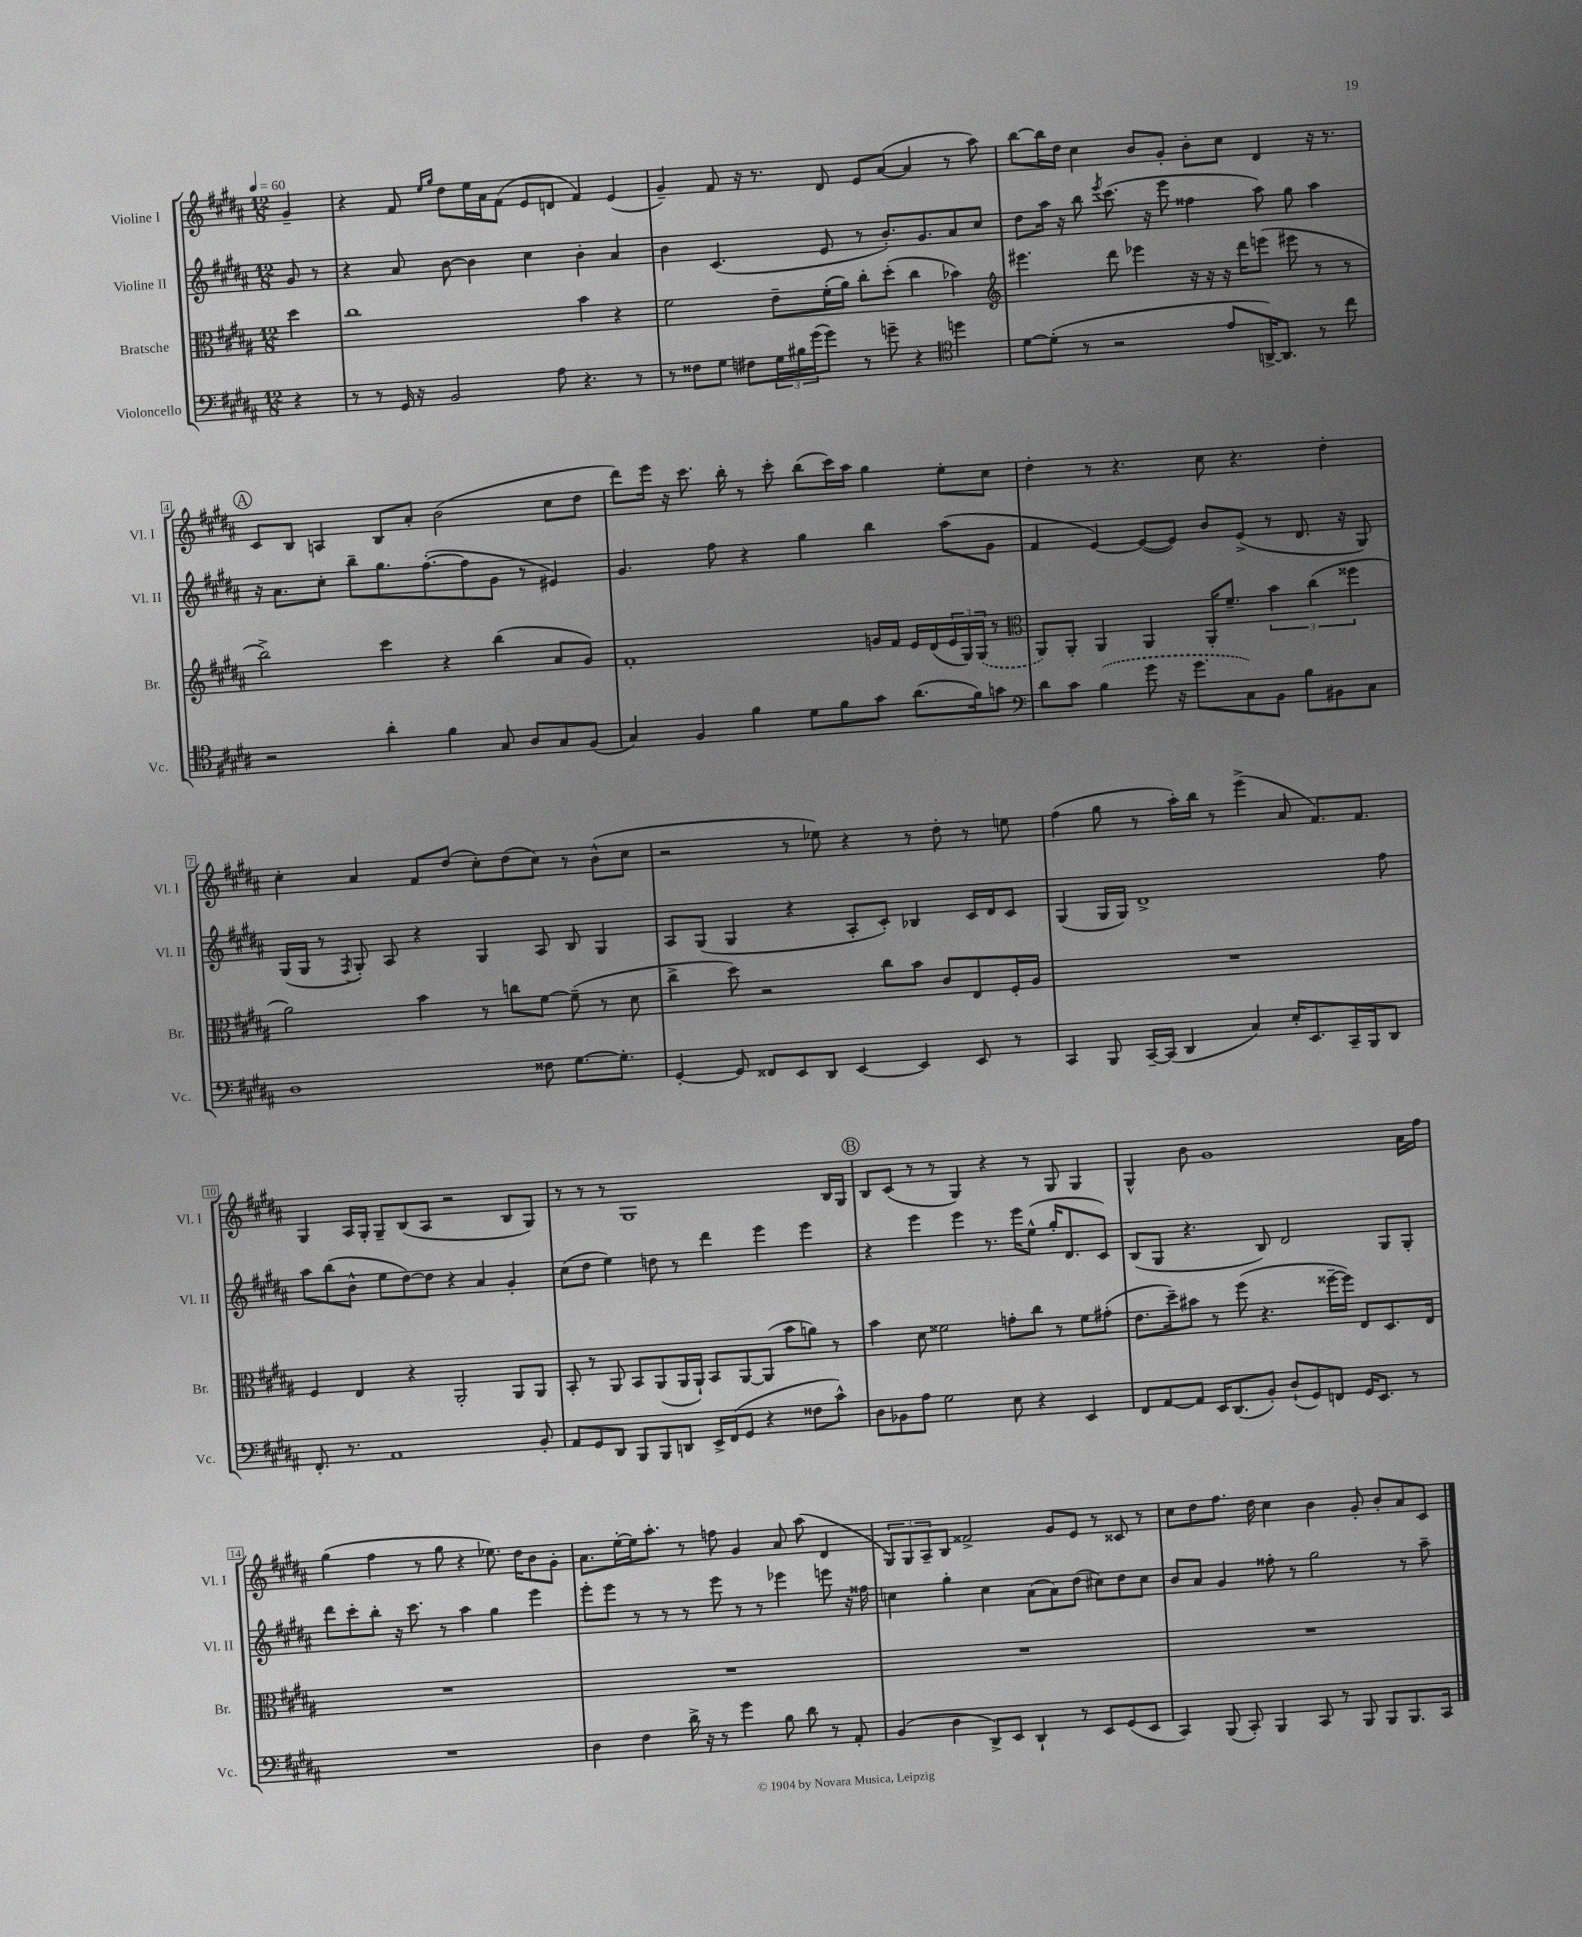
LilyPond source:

<<
\new StaffGroup <<
\new Staff = "s0" \with { instrumentName = "Violine I" shortInstrumentName = "Vl. I" } {
    \clef treble \key b \major \numericTimeSignature \time 12/8 \partial 4 \tempo 4 = 60
    gis'4-- |
    r4 fis'8 \grace { e''16 gis''16 } dis''8 e''16 ais'16 fis'8( e'8 d'8 fis'4) e'4( |
    gis'4--) fis'8 r16 r8. dis'8 e'8 ais'8~( ais'4 r8 ais''8) |
    b''8~ b''16 dis''16 cis''4 b'8 gis'8-. b'8-. cis''8 dis'4 r16 r8. |
    \mark \markup { \circle "A" } cis'8 b8 a4 b8 ais'8-. b'2( cis''8 dis''8 |
    dis'''8) e'''16 r16 cis'''8. b''16-. r8 cis'''8-. b''8( cis'''16) ais''16 gis''4 e''8-. cis''8 |
    dis''4-. r8 r4. cis''8 r4. dis''4-. |
    cis''4-. ais'4 fis'8 dis''8( cis''8-.) dis''8( cis''8) r8 b'8-^( cis''8 |
    r2 r8 ees''8) r4 r8 dis''8-. r8 e''8 |
    fis''4( gis''8 r8 ais''16-.) b''16 r8 e'''4->( ais'8 fis'8.) fis'8. |
    gis4 ais16 gis16-. gis8-- b8( ais8 r2 b8 gis8) |
    r8 r8 r8 gis1 b16 gis16 |
    \mark \markup { \circle "B" } b8 cis'8( r8 r8 gis4) r4 r8 gis8 gis4 |
    gis4-^ b'8 gis'1 ais'16 fis''16 |
    gis''4( fis''4 r8 gis''8 r4 ees''8.) dis''16 b'8 gis'8-. |
    ais'8. e''16~-. e''16 ais''8.-. r8 f''8 gis'4 ais'8 ais''8( dis'4 |
    \tuplet 3/2 { gis8) gis8 ais8-- } b8 fisis'2-> gis'8 e'8 r8 cisis'8 r8 |
    cis''8 dis''8 fis''8. dis''16 cis''4 b'4 gis'8-. b'8-. ais'8 cis'8 \bar "|." |
}
\new Staff = "s1" \with { instrumentName = "Violine II" shortInstrumentName = "Vl. II" } {
    \clef treble \key b \major \numericTimeSignature \time 12/8 \partial 4
    gis'8 r8 |
    r4 ais'8 b'8~ b'4 cis''4 b'4-. ais'4 |
    b'4 cis'4.( e'8 r8 b'8.-.) gis'8. ais'8 cis''8 |
    dis''8 ais''16 r16 b''8 \acciaccatura { e'''8 } cis'''8.( r16 e'''8 fisis''4 ais''8) gis''8 ais''4 |
    \mark \markup { \circle "A" } r16 ais'8. cis''8-. b''8-- gis''8. fis''8.~-.( fis''8 gis'8 r8 eis'4) |
    gis'4. fis''8 r4 gis''4 b''4 ais''8( gis'8 |
    fis'4 e'4~) e'8~( e'8) b'8 e'8->( r8 dis'8. r16 gis8) |
    gis16( gis16 r8 \acciaccatura { fis8 } gis8-.) ais8 r4 gis4 ais8 b8 gis4 |
    ais8 gis8( gis4 r4 ais8-. cis'8-.) bes4 cis'16 dis'16 cis'8 |
    gis4( gis16 gis16) dis'1-> fis''8 |
    ais''8 b''8( b'8-^ e''8 dis''8~) dis''8 r4 ais'4 gis'4-. |
    cis''8( dis''8 e''4) d''8 r8 dis'''4 e'''4 e'''4 |
    \mark \markup { \circle "B" } r4 e'''4 e'''4 r8. e'''16 e''8-^( gis''16-. dis'8. cis'8) |
    b8( gis8 r4. b8) dis'2 gis8 gis8-. |
    dis'''8 cis'''8-. b''8-. r16 cis'''8. r8 ais''4 gis''4 e'''4 |
    e'''8-. e'''8 r8 r8 r8 e'''8 r8 r8 ees'''4 e'''8 r16 fisis''16 |
    c''4 gis''4-. c''4 ais'8( ais'8) dis''8( cis''8) dis''8 cis''8 |
    b'8 ais'8 gis'4 fisis''8-. r8 gis''2 r8 ais''8-- \bar "|." |
}
\new Staff = "s2" \with { instrumentName = "Bratsche" shortInstrumentName = "Br." } {
    \clef alto \key b \major \numericTimeSignature \time 12/8 \partial 4
    dis''4 |
    cis''1 b'4 r4 |
    fis'2 e'8-- fis'16-.( ais'16) cis''8-. dis''8-.( cis''4 bes'4) |
    \clef treble eis'''4. dis'''8 ees'''4 r16 r16 r16 dis'''16 e'''8( eis'''8 r8 r8 |
    \mark \markup { \circle "A" } b''2->) cis'''4 r4 b''4( ais'8 gis'8) |
    fis'1-. g'16 fis'16 e'16 dis'16( \tuplet 3/2 { e'16 gis16) \once \slurDashed gis16( } r8 |
    \clef alto ais,8) ais,8-. ais,4 ais,4 ais,16-. fis'8.-- \tuplet 3/2 { b'4 cis''4( fisis''4 } |
    ais'2) b'4 r8 c''8 fis'8~ fis'8--( r8 dis'8 |
    cis''4-> dis''8) r2 cis''8 b'8 cis'8 e8 fis16-. ais16 |
    R1. |
    fis4 e4 r4 ais,2-. ais,8 ais,8 |
    b,8-. r8 ais,8 b,8 ais,8( ais,16 ais,16-!) b,8 ais,8~ ais,8( b'8 a'8) r8 |
    \mark \markup { \circle "B" } b'4 dis'8 fisis'2 g'8-. cis''8 r8 fisis'8 gis'8-.( |
    e'8. dis''16--) bis'8 r8 fis''8( r4. fisis''16~-- fisis''16) e8 dis8. e16 |
    R1. |
    R1. |
    R1. |
    R1. \bar "|." |
}
\new Staff = "s3" \with { instrumentName = "Violoncello" shortInstrumentName = "Vc." } {
    \clef bass \key b \major \numericTimeSignature \time 12/8 \partial 4
    r4 |
    r8 r8 gis,16 r16 b,2 ais8 r4. r8 |
    r8 fisis8 gis8 fis8 \tuplet 3/2 { gis16 bis16 gis'16( } gis'8) r8 g'8-- r4 \clef tenor d''4 |
    dis'8~ dis'8-.( r8 r2 e'8 a,16~->) a,8. r8 cis''8 |
    \mark \markup { \circle "A" } r2 ais'4-. fis'4 gis8 ais8 gis8 fis8( |
    gis4) fis4 fis'4 dis'8 fis'8 gis'8 ais'8.( fis'16) g'8 |
    \clef bass dis'8 cis'8 \once \slurDashed b4( gis'8 r16 gis'8. cis8) b,8 b8 bis,8 cis8 |
    dis1 fisis8 gis8.~ gis8.-. |
    gis,4~-. gis,8 fisis,8 e,8 dis,8 e,4~ e,4 e,8 r8 |
    cis,4 b,,8 cis,16~-- cis,16( dis,4 cis4) e16-. e,8. cis,16-- b,,16 dis,8 |
    fis,8.-. r8. ais,1 b,8-. |
    ais,8 gis,8 dis,8 b,,8 b,,8 d,8 e,16-> fis,16( gis,8 r4 fisis8 cis'8-^) |
    \mark \markup { \circle "B" } dis8 bes,8 ais8 gis2 e8 r4 e,4 |
    fis,8 ais,8~ ais,8 e,16 dis,8.( b,8-.) dis8-!( gis,8) f,8 gis,16 e,8. r8 |
    R1. |
    dis4 fis4 dis'16-> r16 r8 gis'4 b8 dis'8 r8 ais,8-. |
    b,4( dis4 dis,8->) e,8 dis,4-! r8 e,8 gis,8( e,8 |
    cis,4) b,,8( cis,8-.) b,,4 cis,8 r8 b,,8 b,,8 b,,8. cis,16 \bar "|." |
}
>>
>>
\layout { \context { \Score \override BarNumber.stencil = #(make-stencil-boxer 0.1 0.3 ly:text-interface::print) } }
